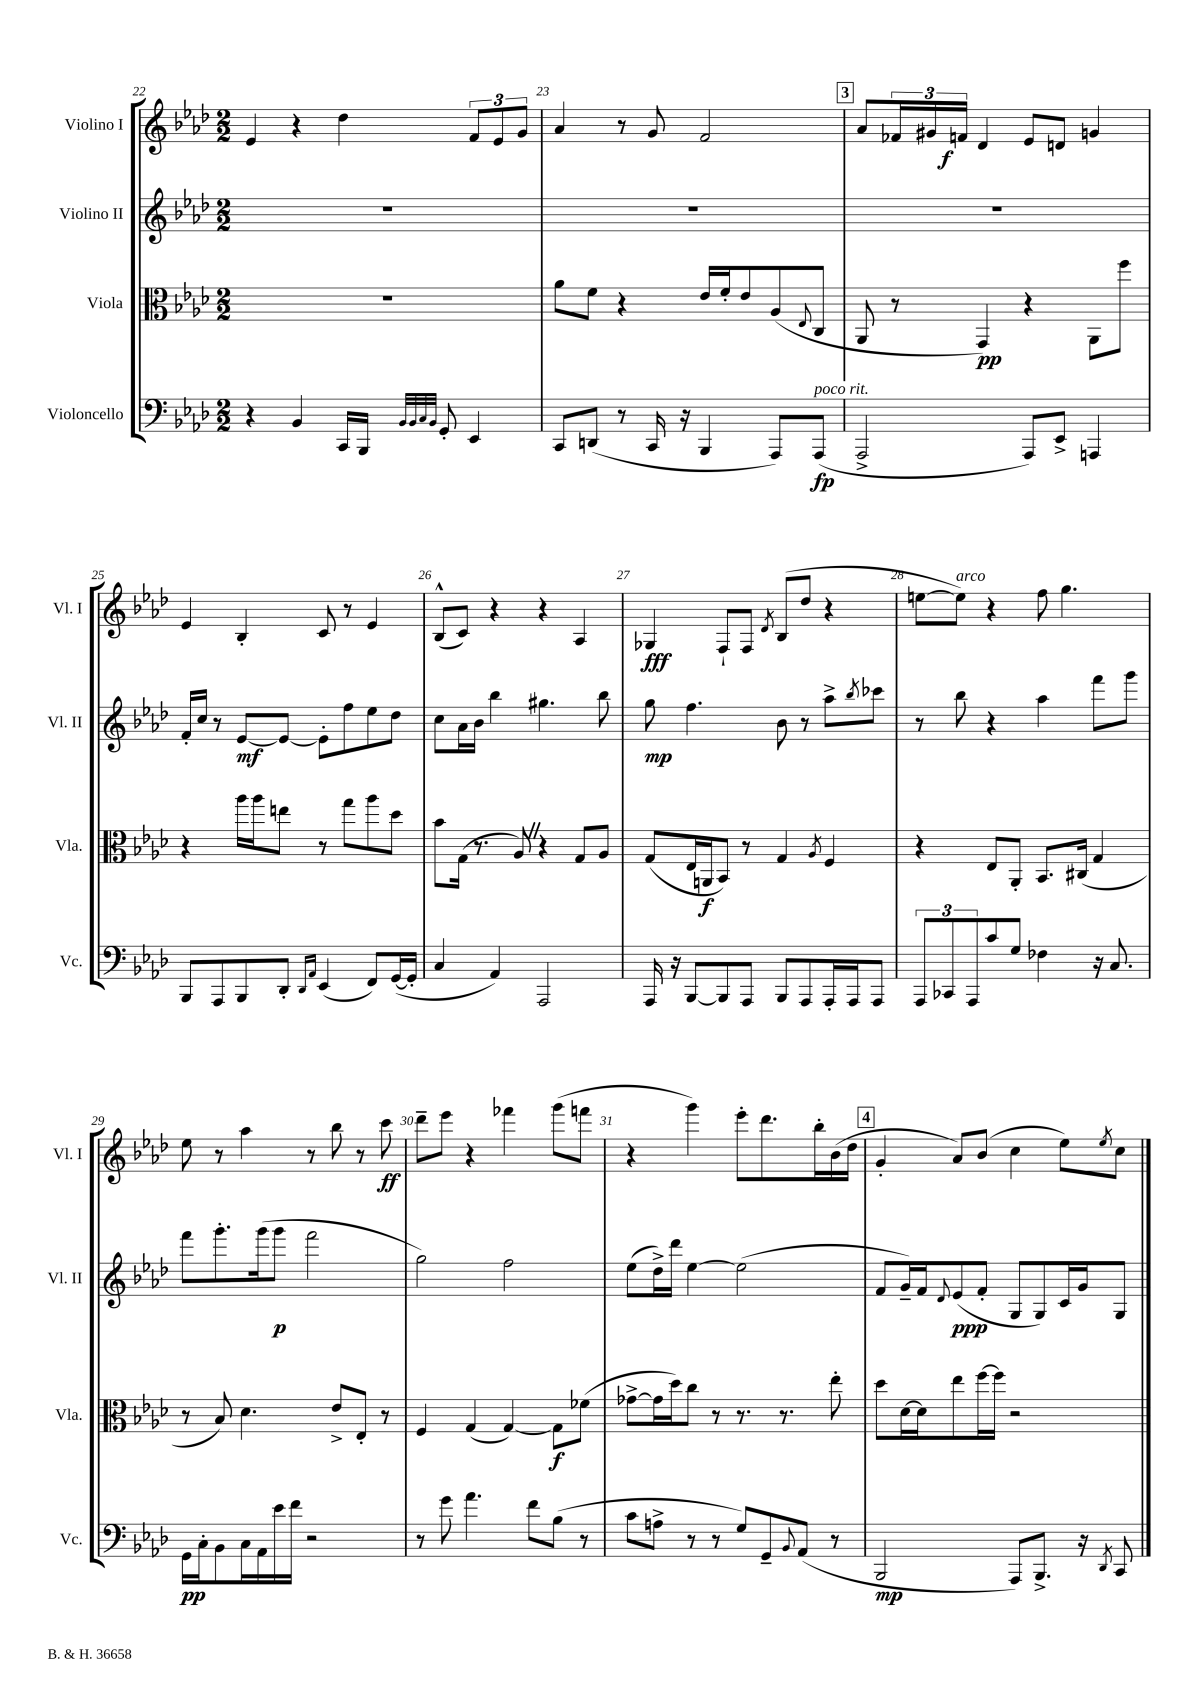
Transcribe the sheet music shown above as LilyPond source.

<<
\new StaffGroup <<
\new Staff = "s0" \with { instrumentName = "Violino I" shortInstrumentName = "Vl. I" } {
    \clef treble \key aes \major \numericTimeSignature \time 2/2
    ees'4 r4 des''4 \tuplet 3/2 { f'8 ees'8 g'8 } |
    aes'4 r8 g'8 f'2 |
    \mark \markup { \box "3" } aes'8 \tuplet 3/2 { fes'16 gis'16 f'16\f } des'4 ees'8 d'8 g'4 |
    ees'4 bes4-. c'8 r8 ees'4 |
    bes8-^( c'8) r4 r4 aes4 |
    ges4\fff f8-! f8 \acciaccatura { des'8 } bes8( des''8 r4 |
    e''8~ e''8^\markup { \italic "arco" }) r4 f''8 g''4. |
    ees''8 r8 aes''4 r8 bes''8 r8 c'''8\ff |
    des'''8-- ees'''8 r4 fes'''4 g'''8( f'''8 |
    r4 g'''4) ees'''8-. des'''8. bes''16-. bes'16( des''16 |
    \mark \markup { \box "4" } g'4-. aes'8) bes'8( c''4 ees''8) \acciaccatura { ees''8 } c''8 \bar "|." |
}
\new Staff = "s1" \with { instrumentName = "Violino II" shortInstrumentName = "Vl. II" } {
    \clef treble \key aes \major \numericTimeSignature \time 2/2
    R1 |
    R1 |
    \mark \markup { \box "3" } R1 |
    f'16-. c''16 r8 ees'8~\mf ees'8~ ees'8-. f''8 ees''8 des''8 |
    c''8 aes'16 bes'16 bes''4 gis''4. bes''8 |
    g''8\mp f''4. bes'8 r8 aes''8-> \acciaccatura { bes''8 } ces'''8 |
    r8 bes''8 r4 aes''4 f'''8 g'''8 |
    f'''8 g'''8.-. g'''16( g'''8\p f'''2 |
    g''2) f''2 |
    ees''8( des''16->) des'''16 ees''4~ ees''2( |
    \mark \markup { \box "4" } f'8 g'16--) f'16 \appoggiatura { des'8 } ees'8\ppp( f'8-. g8 g8) c'16 g'16 g8 \bar "|." |
}
\new Staff = "s2" \with { instrumentName = "Viola" shortInstrumentName = "Vla." } {
    \clef alto \key aes \major \numericTimeSignature \time 2/2
    R1 |
    aes'8 f'8 r4 ees'16 f'16-. ees'8 aes8( \appoggiatura { ees8 } c8 |
    \mark \markup { \box "3" } aes,8 r8 g,4\pp) r4 aes,8 f''8 |
    r4 aes''16 aes''16 e''8 r8 g''8 aes''8 des''8 |
    bes'8 g16( r8. aes8) \once \override BreathingSign.text = \markup { \musicglyph "scripts.caesura.straight" } \breathe r4 g8 aes8 |
    g8( ees16 a,16\f bes,8) r8 g4 \acciaccatura { aes8 } f4 |
    r4 ees8 aes,8-. bes,8. cis16( g4 |
    r8 bes8) des'4. ees'8-> ees8-. r8 |
    f4 g4( g4~) g8\f fes'8( |
    ges'8~-> ges'16 des''16) c''8 r8 r8. r8. ees''8-. |
    \mark \markup { \box "4" } des''8 des'16~ des'16 ees''8 f''16~ f''16 r2 \bar "|." |
}
\new Staff = "s3" \with { instrumentName = "Violoncello" shortInstrumentName = "Vc." } {
    \clef bass \key aes \major \numericTimeSignature \time 2/2
    r4 bes,4 c,16 bes,,16 \grace { bes,32 bes,32 c32 bes,32 } g,8-. ees,4 |
    c,8 d,8( r8 c,16 r16 bes,,4 aes,,8) aes,,8\fp^\markup { \italic "poco rit." }( |
    \mark \markup { \box "3" } aes,,2-> aes,,8) ees,8-> a,,4 |
    bes,,8 aes,,8 bes,,8 des,8-. \grace { des,16 aes,16 } ees,4( f,8) g,16~( g,16-. |
    c4 aes,4) aes,,2 |
    aes,,16 r16 bes,,8~ bes,,8 aes,,8 bes,,8 aes,,8 aes,,16-. aes,,16 aes,,8 |
    \tuplet 3/2 { aes,,8 ces,8 aes,,8 } c'8 g8 fes4 r16 c8. |
    g,16\pp c16-. bes,8 c16 aes,16 ees'16 f'16 r2 |
    r8 g'8 aes'4. f'8 bes8( r8 |
    c'8 a8-> r8 r8 g8) g,8-- \appoggiatura { bes,8 } aes,8( r8 |
    \mark \markup { \box "4" } bes,,2\mp aes,,8) bes,,8.-> r16 \acciaccatura { des,8 } c,8 \bar "|." |
}
>>
>>
\layout { \context { \Score currentBarNumber = #22 \override BarNumber.break-visibility = ##(#f #t #t) barNumberVisibility = #all-bar-numbers-visible } }
